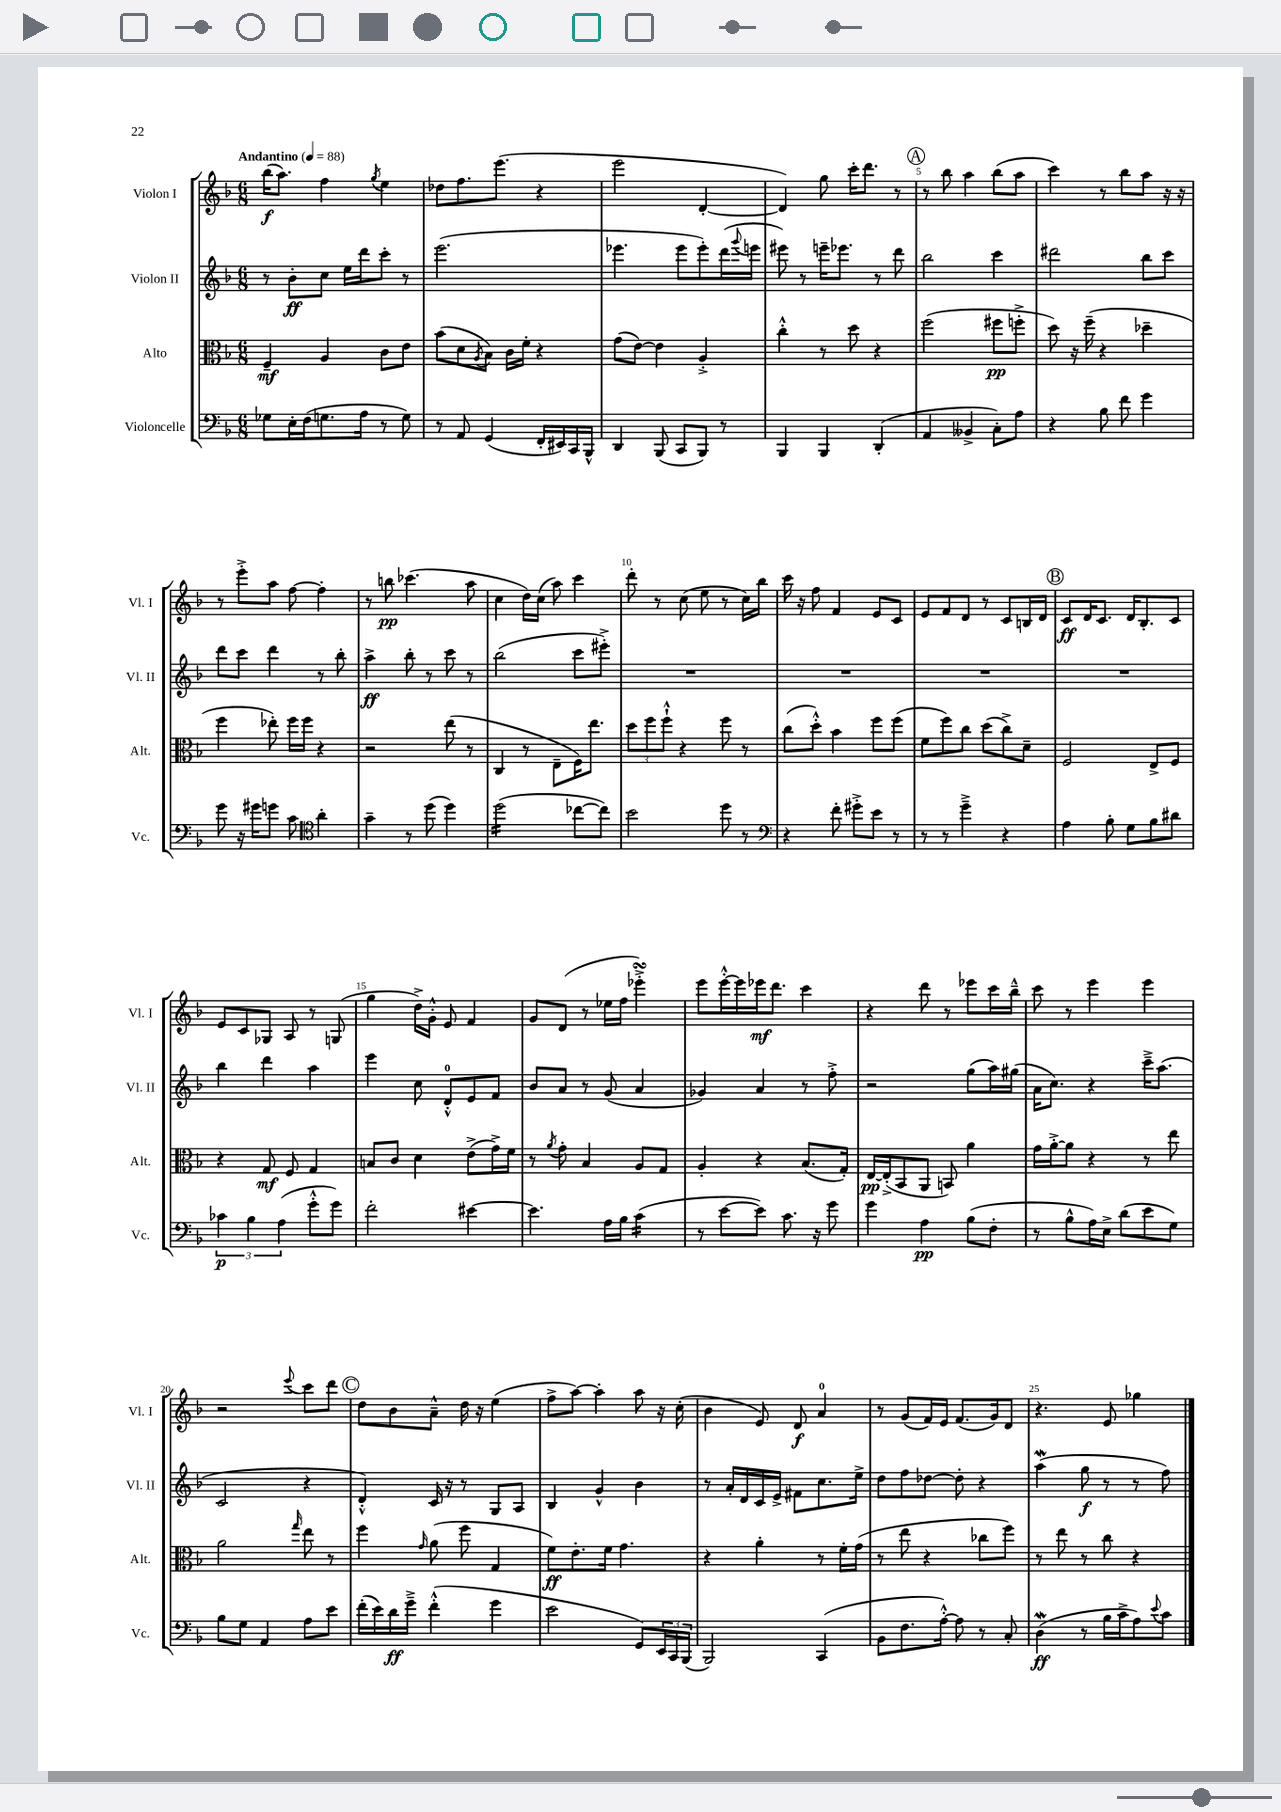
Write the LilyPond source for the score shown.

<<
\new StaffGroup <<
\new Staff = "s0" \with { instrumentName = "Violon I" shortInstrumentName = "Vl. I" } {
    \clef treble \key f \major \numericTimeSignature \time 6/8 \tempo "Andantino" 4 = 88
    bes''16\f( a''8.) f''4 \acciaccatura { g''8 } e''4 |
    des''8 f''8. e'''8.( r4 |
    e'''2 d'4~-. |
    d'4) g''8 c'''16-. d'''8. r8 |
    \mark \markup { \circle "A" } r8 bes''8 a''4 bes''8( a''8 |
    c'''4) r8 bes''8 a''8 r16 r16 |
    r8 e'''8-.-> a''8 f''8~ f''4-. |
    r8 b''8\pp ces'''4.( a''8 |
    c''4 d''16) c''16( a''8) c'''4 |
    d'''8-. r8 c''8( e''8 r8 c''16) bes''16 |
    c'''16 r16 f''8 f'4 e'8 c'8 |
    e'8 f'8 d'8 r8 c'8 b16 d'16 |
    \mark \markup { \circle "B" } c'8\ff d'16 c'8. d'16 bes8.-. c'8 |
    e'8 c'8 ges8 a8 r8 g8( |
    g''4 d''16->) g'16-.-^ e'8 f'4 |
    g'8 d'8( r8 ees''16 f''16 ees'''4-.->\turn) |
    e'''8 e'''16~-.-^ e'''16 ees'''16\mf d'''8. c'''4 |
    r4 d'''8 r8 ees'''8 c'''16 bes''16---^ |
    c'''8 r8 e'''4 e'''4 |
    r2 \appoggiatura { e'''8 } c'''8 d'''8 |
    \mark \markup { \circle "C" } d''8 bes'8 a'8---^ d''16 r16 e''4( |
    f''8-> a''8~) a''4-. a''8 r16 c''16-.( |
    bes'4 e'8) d'8\f a'4-0 |
    r8 g'8( f'16) e'16 f'8.( g'16) d'8 |
    r4. e'8 ges''4 \bar "|." |
}
\new Staff = "s1" \with { instrumentName = "Violon II" shortInstrumentName = "Vl. II" } {
    \clef treble \key f \major \numericTimeSignature \time 6/8
    r8 bes'8-.\ff c''8 e''16 d'''16 c'''8-. r8 |
    e'''2.( |
    ees'''4. ees'''8 ees'''8-.) d'''16( \appoggiatura { g'''8 } e'''16 |
    eis'''8) r8 e'''16-- ees'''8. r8 d'''8 |
    \mark \markup { \circle "A" } bes''2 c'''4 |
    dis'''2 bes''8 c'''8 |
    d'''8 c'''8 d'''4 r8 bes''8-. |
    a''4->\ff bes''8-. r8 c'''8 r8 |
    bes''2( c'''8 eis'''8-.->) |
    R2. |
    R2. |
    R2. |
    \mark \markup { \circle "B" } R2. |
    bes''4 d'''4 a''4 |
    e'''4 c''8 d'8-0-.-^ e'8 f'8 |
    bes'8 a'8 r8 g'8( a'4 |
    ges'4) a'4 r8 f''8-.-> |
    r2 g''8( a''16) gis''16( |
    a'16 c''8.) r4 c'''16---> a''8.( |
    c'2 r4 |
    \mark \markup { \circle "C" } d'4-.-^) c'16 r16 r8 g8 a8 |
    bes4 g'4-^ bes'4 |
    r8 a'16-. d'16 c'16 e'16-> fis'8 c''8. e''16-> |
    d''8 f''8 des''8~ des''8-. r4 |
    a''4\mordent( g''8\f r8 r8 f''8) \bar "|." |
}
\new Staff = "s2" \with { instrumentName = "Alto" shortInstrumentName = "Alt." } {
    \clef alto \key f \major \numericTimeSignature \time 6/8
    f4--\mf a4 c'8 e'8 |
    bes'8( d'8 \acciaccatura { a8 } bes8) c'16 f'16-. r4 |
    g'8( e'8~) e'4 a4-.-> |
    c''4-.-^ r8 d''8 r4 |
    \mark \markup { \circle "A" } f''2( fis''8\pp f''8-.-> |
    d''8) r16 f''16--( r4 des''4-- |
    f''4 ees''8-.) f''16 f''16 r4 |
    r2 e''8( r8 |
    c4 r8 e8-- f16) e''8. |
    \tuplet 3/2 { d''8 f''8 f''8-!-^ } r4 f''8 r8 |
    c''8( d''8-.-^) bes'4 f''8 f''8( |
    f'8 f''8) c''8 d''8( c''8->) d'8-- |
    \mark \markup { \circle "B" } f2 e8-> f8 |
    r4 g8\mf f8 g4 |
    b8 c'8 d'4 e'8->( g'16->) f'16 |
    r8 \acciaccatura { a'8 } g'8-. bes4 a8 g8 |
    a4-. r4 bes8.( g16-.) |
    e16~\pp e16-.->( bes,8 a,8 b,8) a'4 |
    g'16 a'16~-.-> a'8 r4 r8 e''8 |
    a'2 \grace { g''16 } e''8 r8 |
    \mark \markup { \circle "C" } f''4 \grace { g'16 } a'8( f''8 g4 |
    f'8\ff) e'8.-. f'16 g'4. |
    r4 a'4-. r8 f'16-. g'16( |
    r8 e''8 r4 ces''8 f''8) |
    r8 e''8 r8 c''8 r4 \bar "|." |
}
\new Staff = "s3" \with { instrumentName = "Violoncelle" shortInstrumentName = "Vc." } {
    \clef bass \key f \major \numericTimeSignature \time 6/8
    ges8 e16-. f16( g8. a16 r8 g8) |
    r8 a,8 g,4( f,16-. eis,16) c,16 bes,,16-^ |
    d,4 bes,,8( c,8 bes,,8) r8 |
    bes,,4 bes,,4 d,4-.( |
    \mark \markup { \circle "A" } a,4 beses,4-> c8-.) a8 |
    r4 bes8 f'8 g'4 |
    g'8 r16 gis'16 g'8 c'8 \clef tenor a'4-. |
    g'4-- r8 d''8( d''4) |
    d''2:16( ces''8~ ces''8) |
    bes'2 d''8 r8 |
    \clef bass r4 f'8-. gis'8-.-> e'8 r8 |
    r8 r8 g'4---> r4 |
    \mark \markup { \circle "B" } a4 bes8-. g8 bes8 dis'8 |
    \tuplet 3/2 { ces'4\p bes4 a4( } g'8-.-^ g'8) |
    f'2-. eis'4~ |
    eis'4. a16 bes16 c'4:16( |
    r8 e'8~ e'8) c'8. r16 g'8 |
    g'4 a4\pp bes8( f8-. |
    r8 bes8-^ a16) e16-> d'8( e'8 g8) |
    bes8 g8 a,4 a8 e'8 |
    \mark \markup { \circle "C" } f'16-.( e'16) d'16\ff g'16---> f'4-.-^( g'4 |
    e'2 g,8) \tuplet 3/2 { e,16 c,16 bes,,16( } |
    bes,,2) c,4( |
    bes,8 f8. a16~-.-^) a8 r8 c8-. |
    d4\mordent\ff( r8 bes16 c'16-> a8) \appoggiatura { e'8 } c'8 \bar "|." |
}
>>
>>
\layout { \context { \Score \override BarNumber.break-visibility = ##(#f #t #t) barNumberVisibility = #(every-nth-bar-number-visible 5) } }
